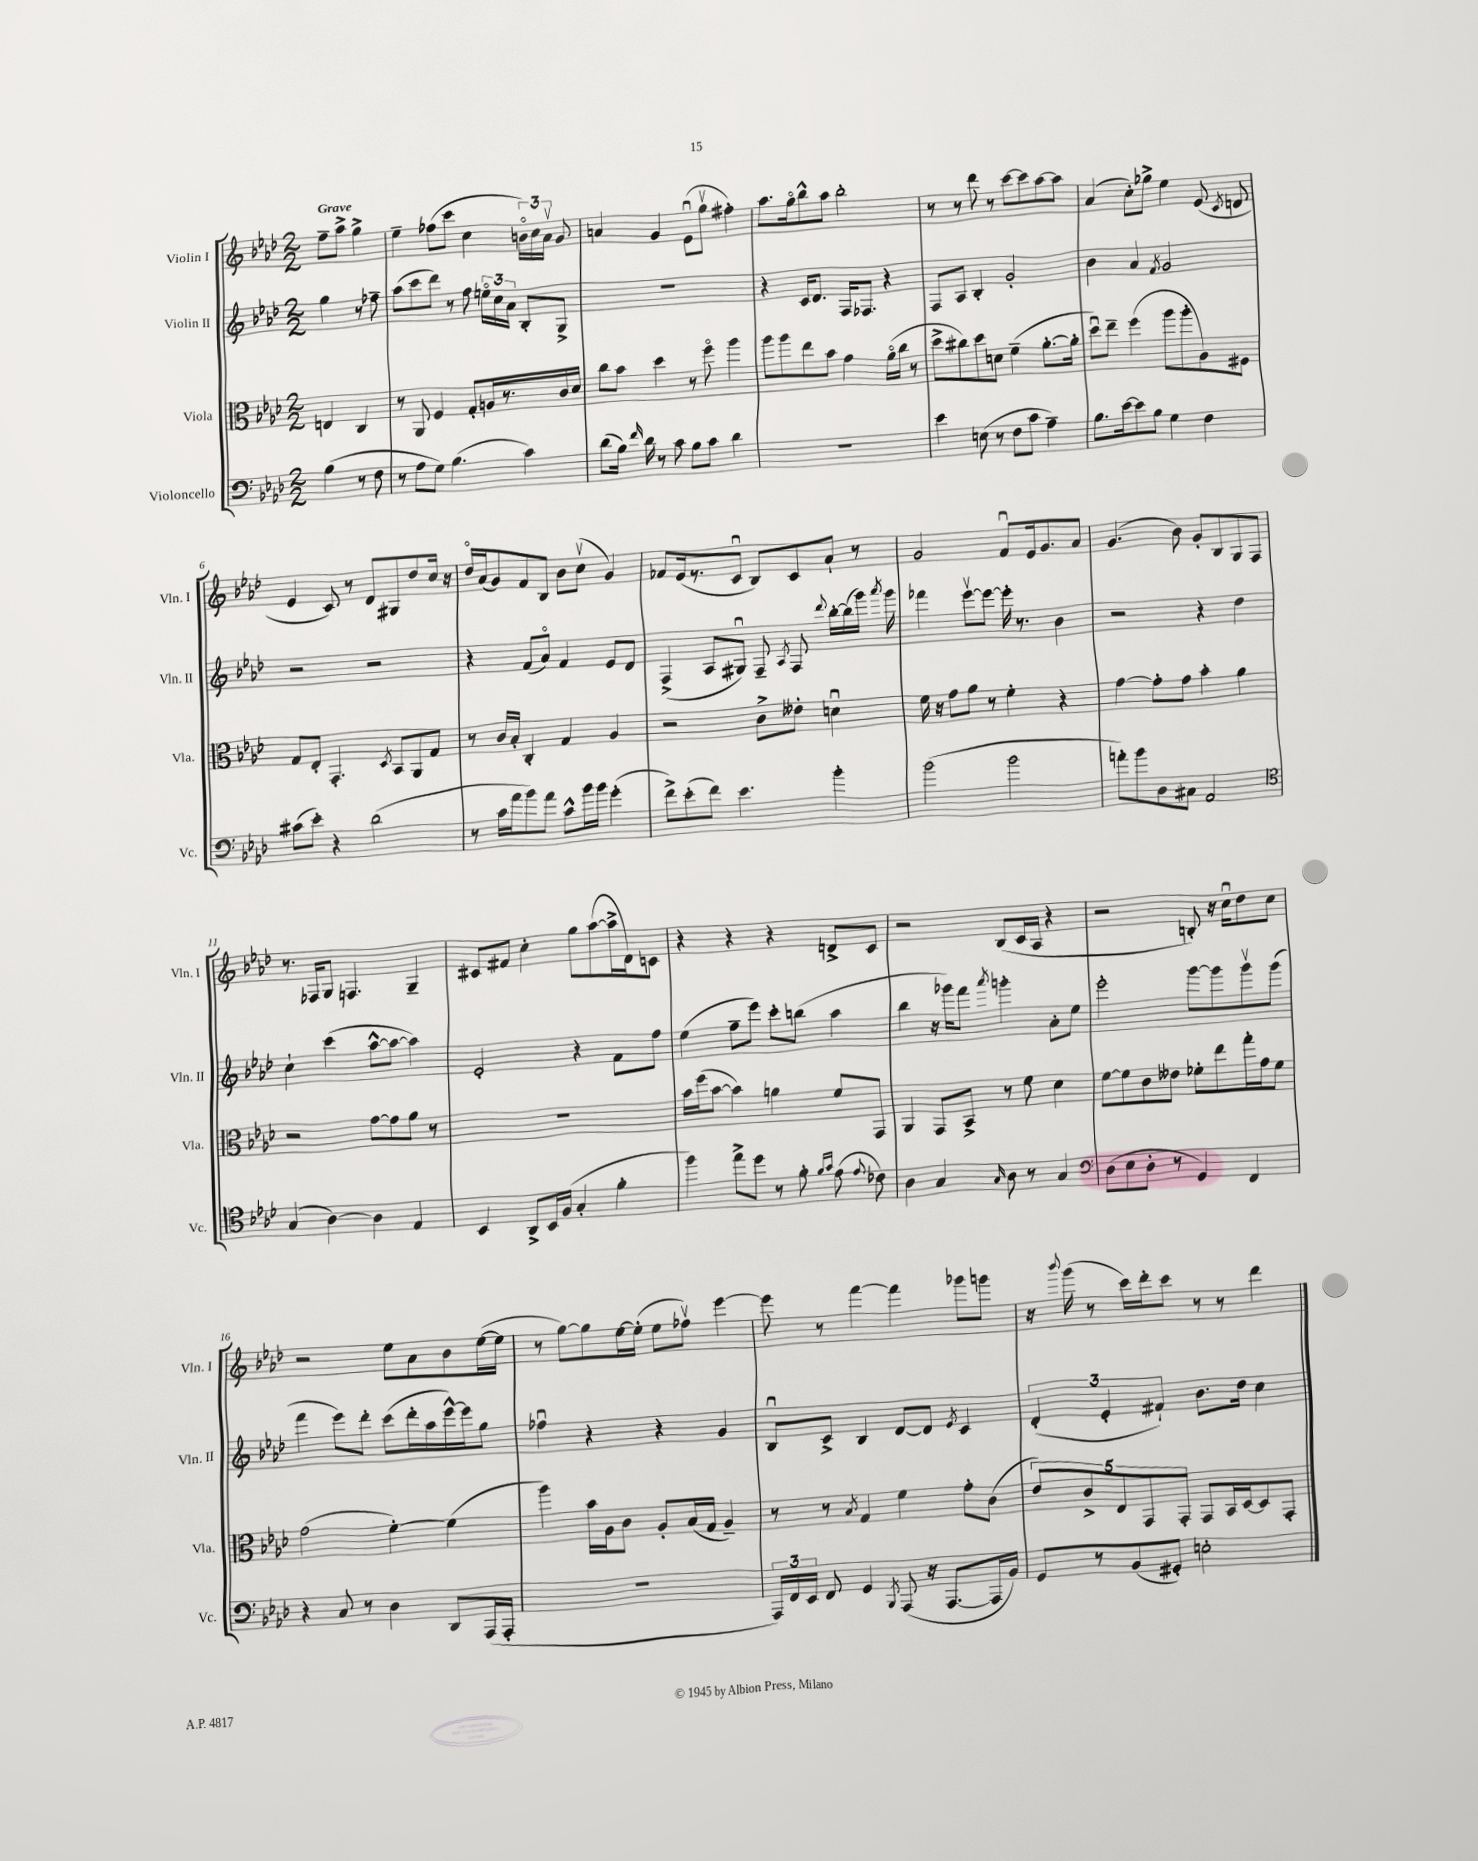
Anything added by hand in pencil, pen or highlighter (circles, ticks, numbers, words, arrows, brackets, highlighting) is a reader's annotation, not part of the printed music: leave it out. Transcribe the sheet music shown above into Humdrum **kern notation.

**kern	**kern	**kern	**kern
*staff4	*staff3	*staff2	*staff1
*clefF4	*clefC3	*clefG2	*clefG2
*k[b-e-a-d-]	*k[b-e-a-d-]	*k[b-e-a-d-]	*k[b-e-a-d-]
*M2/2	*M2/2	*M2/2	*M2/2
(4B-	4E	4gg	8ff~
.	.	.	8aa-^
8r	4C	8r	4gg^
8F	.	8ff-~	.
=	=	=	=
8r	8r	(8aa-	4ee-~
8A-	8AA-	8ccc	.
8G)	4F	8ddd-)	(8ff-
(4.B-	.	8r	8ccc
.	8G'	8ff	4cc
.	16A	24eeo	.
.	.	24cc	.
.	8.r	.	.
.	.	24a-	.
4c)	.	8B-'	24bo)
.	.	.	24cc
.	.	.	24a-v
.	16c	8G^	8g
.	16d-	.	.
=	=	=	=
(8d-	8cc	1r	4a
16B-)	8b-	.	.
16qqf	.	.	.
16d-	.	.	.
8r	4dd-	.	4g
8c	.	.	.
8B-	8r	.	(8e-u
8c	8ffo	.	8ggv
4d-	4aa-	.	4ff#')
=	=	=	=
1r	8aa-	4r	8.aa-
.	8aa-	.	.
.	.	.	16ggo
.	8ee-	16c	8bb-^^
.	.	8.d-	.
.	8b-	.	8aa-
.	4g	16F	2bb-'
.	.	8.F-	.
.	(16a-o	4r	.
.	16cc	.	.
.	8r	.	.
=	=	=	=
4e-	8dd-^	8F	8r
.	8cc#)	8A-	8r
(8E	8dd-	4B-'	8ddd-
8r	8d	.	8r
8F	(4f~	2g'	[8ccc
8c	.	.	8ccc]
4A-~)	[8.a-'	.	[8aa-
.	.	.	8aa-]
.	16a-']	.	.
=	=	=	=
8.B-	8dd-u)	4b-	(4a-
.	8ee-~	.	.
[16e-	.	.	.
8e-]	(4ff	4a-	8cc')
8B-	.	.	8gg-^
.	.	8qf	.
4G	8aa-	2g	4ee-
.	8aa-'	.	.
4F	8A-)	.	(8e-
.	.	.	8qc
.	8F#	.	8d
=	=	=	=
(8c#	8G	2r	4e-
8e-')	8E-'	.	.
4r	4.GG'	.	8c)
.	.	.	8r
(2d-	.	2r	8d-
.	8qD-	.	.
.	8BB-	.	8G#
.	8AA-	.	8dd-
.	8G	.	16cc
.	.	.	16r
=	=	=	=
8r	8r	4r	16dd-o
.	.	.	(16a-
16c	16c	.	8g)
16a-	16B-'	.	.
8b-)	4C'	(8f	8f
8a-	.	8a-o)	8B-
8c^^	4G	4f	8b-
16b-	.	.	(8ccv
16b-	.	.	.
(4g'	4A-	8e-	4g)
.	.	8d-	.
=	=	=	=
8f^)	2r	(4F^	8f-
(8e-'	.	.	(16e-
.	.	.	8.r
8f)	.	8A-	.
4.e-	.	8G#u)	8cu
.	8c^	8F~	8B-)
.	.	8qA-	.
.	8e--'	8F	8c
.	.	8qqddd-	.
4b-'	4du	[16bb-'	8a-`
.	.	(16bb-]	.
.	.	16ggg)	8r
.	.	8qaaa-	.
.	.	16ggg	.
=	=	=	=
(2b-	16f	4fff-	2g
.	16r	.	.
.	8g	.	.
.	8a-	[8eee-v	.
.	8r	8eee-_	.
2b-	4f'	16eee-']	8fu
.	.	8.r	.
.	.	.	16e-
.	.	.	8.g
.	4r	4b-	.
.	.	.	8a-
=	=	=	=
8a')	[4g	2r	(4.g
8b-	.	.	.
8D-	8g']	.	.
8C#	8g	.	8b-)
2AA-	4b-'	4r	8g'
.	.	.	8B-
.	4a-	4dd-	8G
.	.	.	8F
=	=	=	=
*clefC4	*	*	*
(4G	2r	4cc`	8.r
.	.	.	16F-
[4A-)	.	(4ccc	8G
.	.	.	4.F
4A-]	[8g	[8aa-^^	.
.	8g]	8aa-_	.
4E-	8a-	4aa-])	4G~
.	8r	.	.
=	=	=	=
4BB-	1r	2e-'	8c#
.	.	.	8f#
8AA-^	.	.	4cc'
16BB-	.	.	.
(16F	.	.	.
4G'	.	4r	8gg
.	.	.	([8aa-
4f'	.	8f	16aa-^]
.	.	.	16d-)
.	.	8ff	8c
=	=	=	=
4ff)	16b-	(4ee-	4r
.	(16ff	.	.
.	[8b-	.	.
8ee-^	4b-])	8ff~	4r
8dd-	.	8eee-)	.
8r	4a	8ccc'	4r
8f'	.	(8bb	.
16qqf	.	.	.
16qqg	.	.	.
(8e-	8f	4aa-	8d^
8qqe-	.	.	.
8c-)	8GG	.	8c
=	=	=	=
4A-	4AA-	4bb-	2r
4G	8GG	16r	.
.	.	16ggg-)	.
.	8BB-^	8fff	.
16qqG	.	8qaaa-	.
8A-	8r	4ggg'	(8B-
8r	8f	.	16c
.	.	.	16A-
4G	4d-	8a-'	4r
.	.	8ee-	.
=	=	=	=
*clefF4	*	*	*
(8D-	[8f	2eee-'	2r
8E-	8f]	.	.
8D-'	8c	.	.
8r	8e--	.	.
4GG)	8f-'	[8ggg	8B')
.	8ee-	8ggg]	16r
.	.	.	16ccu
4FF	16gg'	8gggv	8dd-
.	16g	.	.
.	8f-	(8ggg	8cc
=	=	=	=
4r	(2g	4fff	2r
8C	.	8eee-)	.
8r	.	8ddd-'	.
4D-	[4f')	(8ccc	8ee-
.	.	16ddd-'	8a-
.	.	16aa-	.
8DD-	(4f]	[16eee-^^)	8b-
.	.	16eee-]	.
(16AAA-	.	8gg	([16ee-
16AAA-'	.	.	16ee-]
=	=	=	=
1r	4aa-)	4ff-u	8r
.	.	.	[8gg)
.	16b-	4r	8gg]
.	16A-	.	.
.	8c	.	[16ee-
.	.	.	(16ee-']
.	8A-'	4r	8ee-
.	(16B-	.	8ff-v)
.	16G	.	.
.	4A-~)	4g	[4eee-
=	=	=	=
24AAA-)	8r	8B-u	8eee-]
24FF	.	.	.
24EE-	.	.	.
8FF	8r	8c^	8r
.	8qB-	.	.
4GG	4G	4B-	[4fff
8qBBB-	.	.	.
(8AAA-	4f	[8d-	4fff]
16r	.	8d-]	.
[8.AAA-	.	.	.
.	.	8qe-	.
.	8g'	4c	8ggg-
16AAA-]	(8c	.	8ggg
16BB-)	.	.	.
=	=	=	=
8GG	10e-)	(6d-'	16r
.	.	.	8qqbbb-
.	.	.	(16ggg
.	10c^	.	.
8r	.	.	8r
.	.	6e-'	.
.	10E-	.	.
(8BB-	.	.	16ccc)
.	10GG	.	.
.	.	.	16ddd-'
.	.	6f#`)	.
8GG#')	.	.	8ccc
.	10GG'	.	.
2E'	8GG	8.b-	8r
.	16BB-	.	8r
.	[16D-	16dd-	.
.	8D-]	4cc	4ddd-
.	8GG'	.	.
==	==	==	==
*-	*-	*-	*-
